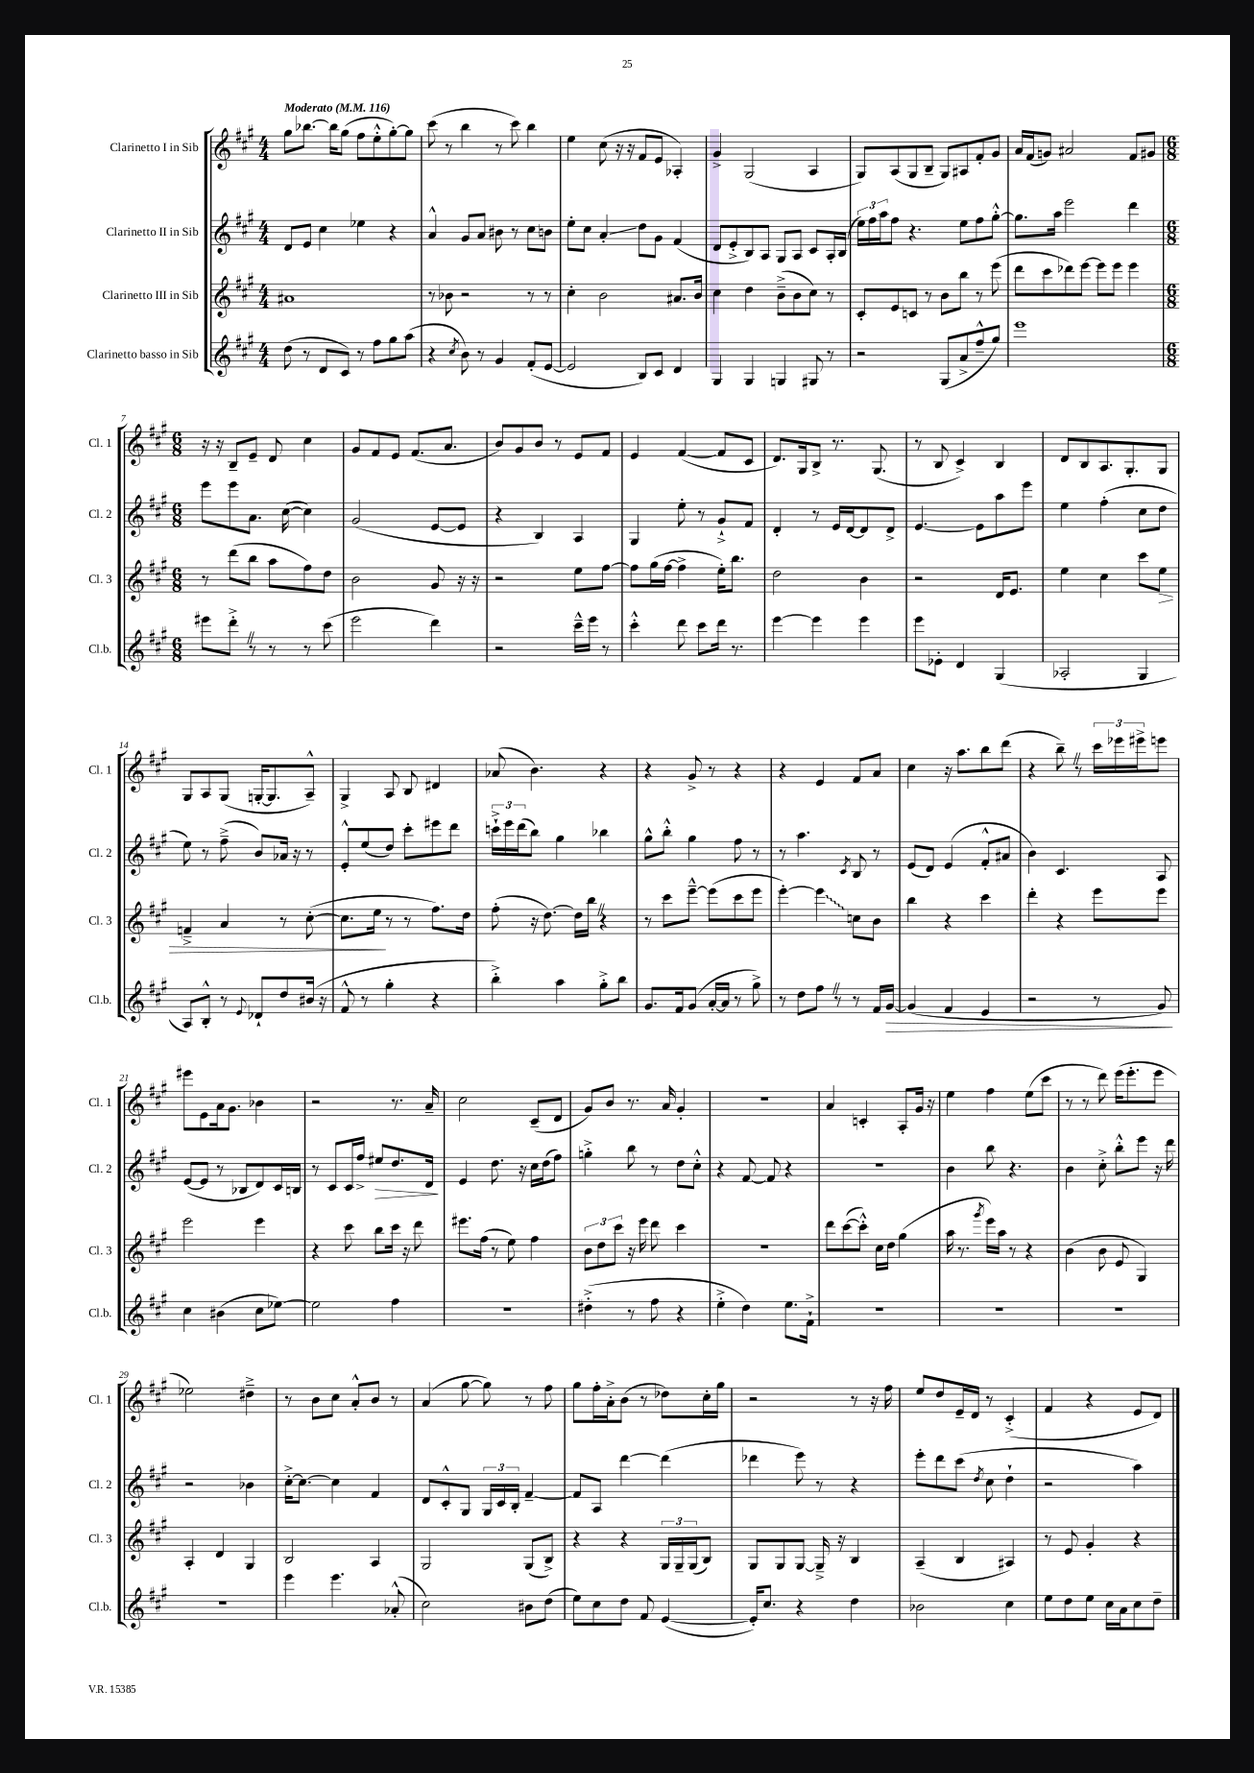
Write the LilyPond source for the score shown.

<<
\new StaffGroup <<
\new Staff = "s0" \with { instrumentName = "Clarinetto I in Sib" shortInstrumentName = "Cl. 1" } {
    \clef treble \key a \major \numericTimeSignature \time 4/4 \tempo "Moderato" 4 = 116
    gis''8 bes''8.~ bes''16 gis''8( fis''8 e''8-.-^ gis''8~-.) gis''8 |
    cis'''8( r8 b''4 r8 cis'''8) b''4 |
    e''4 cis''8( r16 r16 fis'8 e'8 aes4-.) |
    gis'4-> gis2( a4 |
    gis8) a8( gis8 b8-- gis8) ais8 fis'8-. gis'8 |
    a'16 fis'16( g'8) ais'2 fis'8 gis'8 |
    \numericTimeSignature \time 6/8 r16 r16 b8-- e'8-- d'8 cis''4 |
    gis'8 fis'8 e'8 fis'8.( a'8. |
    b'8) gis'8 b'8 r8 e'8 fis'8 |
    e'4 fis'4~( fis'8 cis'8 |
    d'8.) gis16 b8-> r8. gis8.( |
    r8 b8 cis'4->) b4 |
    d'8 b8 a8. gis8.-. gis8 |
    gis8 a8 gis8( g16~-. g8. a8---^) |
    gis4-> a8 b8 dis'4 |
    aes'8( b'4.) r4 |
    r4 gis'8-> r8 r4 |
    r4 e'4 fis'8 a'8 |
    cis''4 r16 a''8. b''8 d'''8( |
    r4 b''8--) \once \override BreathingSign.text = \markup { \musicglyph "scripts.caesura.straight" } \breathe r8 \tuplet 3/2 { cis'''16 ees'''16 eis'''16-> } e'''8 |
    eis'''8 e'8 a'16 gis'8. bes'4 |
    r2 r8. a'16-- |
    cis''2 cis'8--( d'8 |
    gis'8) b'8 r8. a'16 gis'4-. |
    R2. |
    a'4 c'4-. a8-. gis'16 r16 |
    e''4 fis''4 e''8( cis'''8 |
    r8 r8 d'''8) e'''16( e'''8.-. e'''8 |
    ees''2) dis''4---> |
    r8 b'8 cis''8 a'8-.-^ b'8 r8 |
    a'4( gis''8~ gis''8) r8 fis''8 |
    gis''8 fis''16-. a'16-.-> b'8( r8 des''8) cis''16-. gis''16 |
    r2 r8 r16 fis''16 |
    e''8 d''8 e'16-- d'16 r8 cis'4-.->( |
    fis'4 r4 e'8 d'8) \bar "|." |
}
\new Staff = "s1" \with { instrumentName = "Clarinetto II in Sib" shortInstrumentName = "Cl. 2" } {
    \clef treble \key a \major \numericTimeSignature \time 4/4
    d'8 e'8 cis''4 ees''4 r4 |
    a'4-^ gis'8 a'8 bis'8 r8 cis''8 b'8 |
    e''8-. cis''8 a'4-.\glissando d''8 gis'8 fis'4( |
    d'8 e'8-.-> b8) a8 gis8 a8 cis'8 a16-. b16( |
    \tuplet 3/2 { e''16) fis''16 a''16 } fis''8 r4. e''8 fis''8 gis''8~-.-^ |
    gis''8. a''16 e'''2 d'''4 |
    \numericTimeSignature \time 6/8 e'''8 e'''8 a'8. cis''16~( cis''4) |
    gis'2( e'8~ e'8 |
    r4 b4) a4 |
    gis4 e''8-. r8 gis'8-!-> fis'8 |
    d'4-. r8 e'16 d'16~ d'8 d'8-> |
    e'4.~ e'8 a''8 e'''8 |
    e''4 fis''4-.( cis''8 d''8 |
    e''8) r8 fis''8--->( b'8) aes'16 r16 r8 |
    e'8-.-^ e''8( d''8) cis'''8-. eis'''8 d'''8 |
    \tuplet 3/2 { c'''16-!-> e'''16 d'''16( } b''8) gis''4 bes''4 |
    gis''8-^ b''8-.-^ gis''4 fis''8 r8 |
    r8 a''4. \acciaccatura { cis'8 } b8 r8 |
    e'8( d'8) e'4( fis'8-.-^ ais'8 |
    b'4) cis'4. a8 |
    e'8~( e'8 r8 bes8 d'8) cis'16 b16 |
    r8 cis'8 cis'16 fis''16-> eis''8\> d''8. d'16\! |
    e'4 d''8. r16 cis''16 d''16( fis''8) |
    g''4-.-> b''8 r8 d''8 cis''8-.-^ |
    r4 fis'8~ fis'8 r4 |
    R2. |
    b'4 b''8 r4. |
    b'4 cis''8-.-> b''8-.-^ e'''8 r16 d'''16 |
    r2 bes'4 |
    cis''16~-.-> cis''8.~ cis''4 fis'4 |
    d'8 cis'8-.-^ gis8 \tuplet 3/2 { gis16 cis'16 b16-. } fis'4~-- |
    fis'8 a8 d'''4~ d'''4( |
    des'''4 e'''8) r8 r4 |
    e'''8-. d'''8 cis'''8( \acciaccatura { d''8 } cis''8 d''4-! |
    r2 a''4) \bar "|." |
}
\new Staff = "s2" \with { instrumentName = "Clarinetto III in Sib" shortInstrumentName = "Cl. 3" } {
    \clef treble \key a \major \numericTimeSignature \time 4/4
    ais'1 |
    r8 bes'8 r2 r8 r8 |
    cis''4-. b'2 ais'8. b'16 |
    cis''4 d''4 b'8--->( b'8 cis''8) r8 |
    cis'8-. e'8 c'8 r8 b'8 b''8 r8 e'''8( |
    d'''8 cis'''8 des'''8) e'''8~ e'''8 e'''8 e'''4 |
    \numericTimeSignature \time 6/8 r8 d'''8( b''8 a''8 fis''8) d''8 |
    b'2 gis'8 r16 r16 |
    r2 e''8 fis''8~ |
    fis''8 gis''16( fis''16~ fis''4-> e''16-.) b''8. |
    d''2 b'4 |
    r2 d'16 e'8. |
    e''4 cis''4 cis'''8 e''8\> |
    f'4---> a'4 r8 cis''8~-.( |
    cis''8. e''16\! r8 r8 fis''8.) d''16 |
    fis''8-.( r16 d''8.~) d''16 b''16 \once \override BreathingSign.text = \markup { \musicglyph "scripts.caesura.straight" } \breathe r4 |
    r8 cis'''8 e'''8~---^ e'''8( cis'''8 e'''8 |
    e'''4~-.) \once \override Glissando.style = #'zigzag e'''4\glissando c''8 b'8 |
    b''4 r4 cis'''4 |
    d'''4-. r4 e'''8 e'''8 |
    e'''2 e'''4 |
    r4 cis'''8 b''8 cis'''16 r16 d'''8 |
    eis'''8. fis''16( r8 e''8) fis''4 |
    \tuplet 3/2 { b'8 d''8 cis'''8 } r16 e'''16 d'''8 cis'''4 |
    R2. |
    d'''8 cis'''8~( cis'''8-.-^) cis''16 d''16 gis''4( |
    a''16 r8. \acciaccatura { gis'''8 } e'''16) a''16 r8 r4 |
    b'4( b'8 e'8 gis4) |
    a4-. d'4 gis4 |
    b2 a4 |
    gis2 gis8( b8->) |
    r4 r4 \tuplet 3/2 { gis16 gis16-- gis16( } b8) |
    gis8 gis8 gis8~ gis16---> r16 b4 |
    a4--( b4 ais4) |
    r8 e'8 gis'4-. r4 \bar "|." |
}
\new Staff = "s3" \with { instrumentName = "Clarinetto basso in Sib" shortInstrumentName = "Cl.b." } {
    \clef treble \key a \major \numericTimeSignature \time 4/4
    d''8( r8 d'8 cis'8) r8 fis''8 gis''8 a''8( |
    r4 \acciaccatura { cis''8 } b'8) r8 gis'4 fis'8-.( e'8~ |
    e'2 b8) cis'8 d'4 |
    gis4 gis4 g4 gis8 r8 |
    r2 gis8( a'8-> fis''8---^ gis''8) |
    e'''1 |
    \numericTimeSignature \time 6/8 eis'''8 d'''8-.-> \once \override BreathingSign.text = \markup { \musicglyph "scripts.caesura.straight" } \breathe r8 r8 r8 cis'''8( |
    e'''2 d'''4) |
    r2 cis'''16---^ e'''16 r8 |
    cis'''4-.-^ d'''8 cis'''8 d'''16 r8. |
    e'''4~ e'''4 e'''4 |
    e'''8 ees'8-. d'4 gis4( |
    aes2-. gis4 |
    a8) b8-.-^ r8 \appoggiatura { e'8 } des'8-! d''8 bis'16( r16 |
    fis'8-^ r8 gis''4-. r4 |
    b''4-.->) a''4 gis''8-.-> b''8 |
    gis'8. fis'16 gis'8( a'16~-. a'16 r8 gis''8->) |
    r8 d''8 fis''8 \once \override BreathingSign.text = \markup { \musicglyph "scripts.caesura.straight" } \breathe r8 r8 fis'16 gis'16~\> |
    gis'4( fis'4 e'4 |
    r2 r8 gis'8\!) |
    cis''4 bis'4( cis''8 ees''8~) |
    ees''2 fis''4 |
    R2. |
    dis''4-.->( r8 fis''8 r4 |
    e''4-.-> d''4) e''8. fis'16-!-> |
    R2. |
    R2. |
    R2. |
    R2. |
    e'''4 e'''4. aes'8-.-^( |
    cis''2) bis'8 d''8( |
    e''8) cis''8 d''8 fis'8 e'4~( |
    e'16-.) cis''8. r4 d''4 |
    bes'2 cis''4 |
    e''8 d''8 e''8 cis''16 a'16 cis''8 d''8-- \bar "|." |
}
>>
>>
